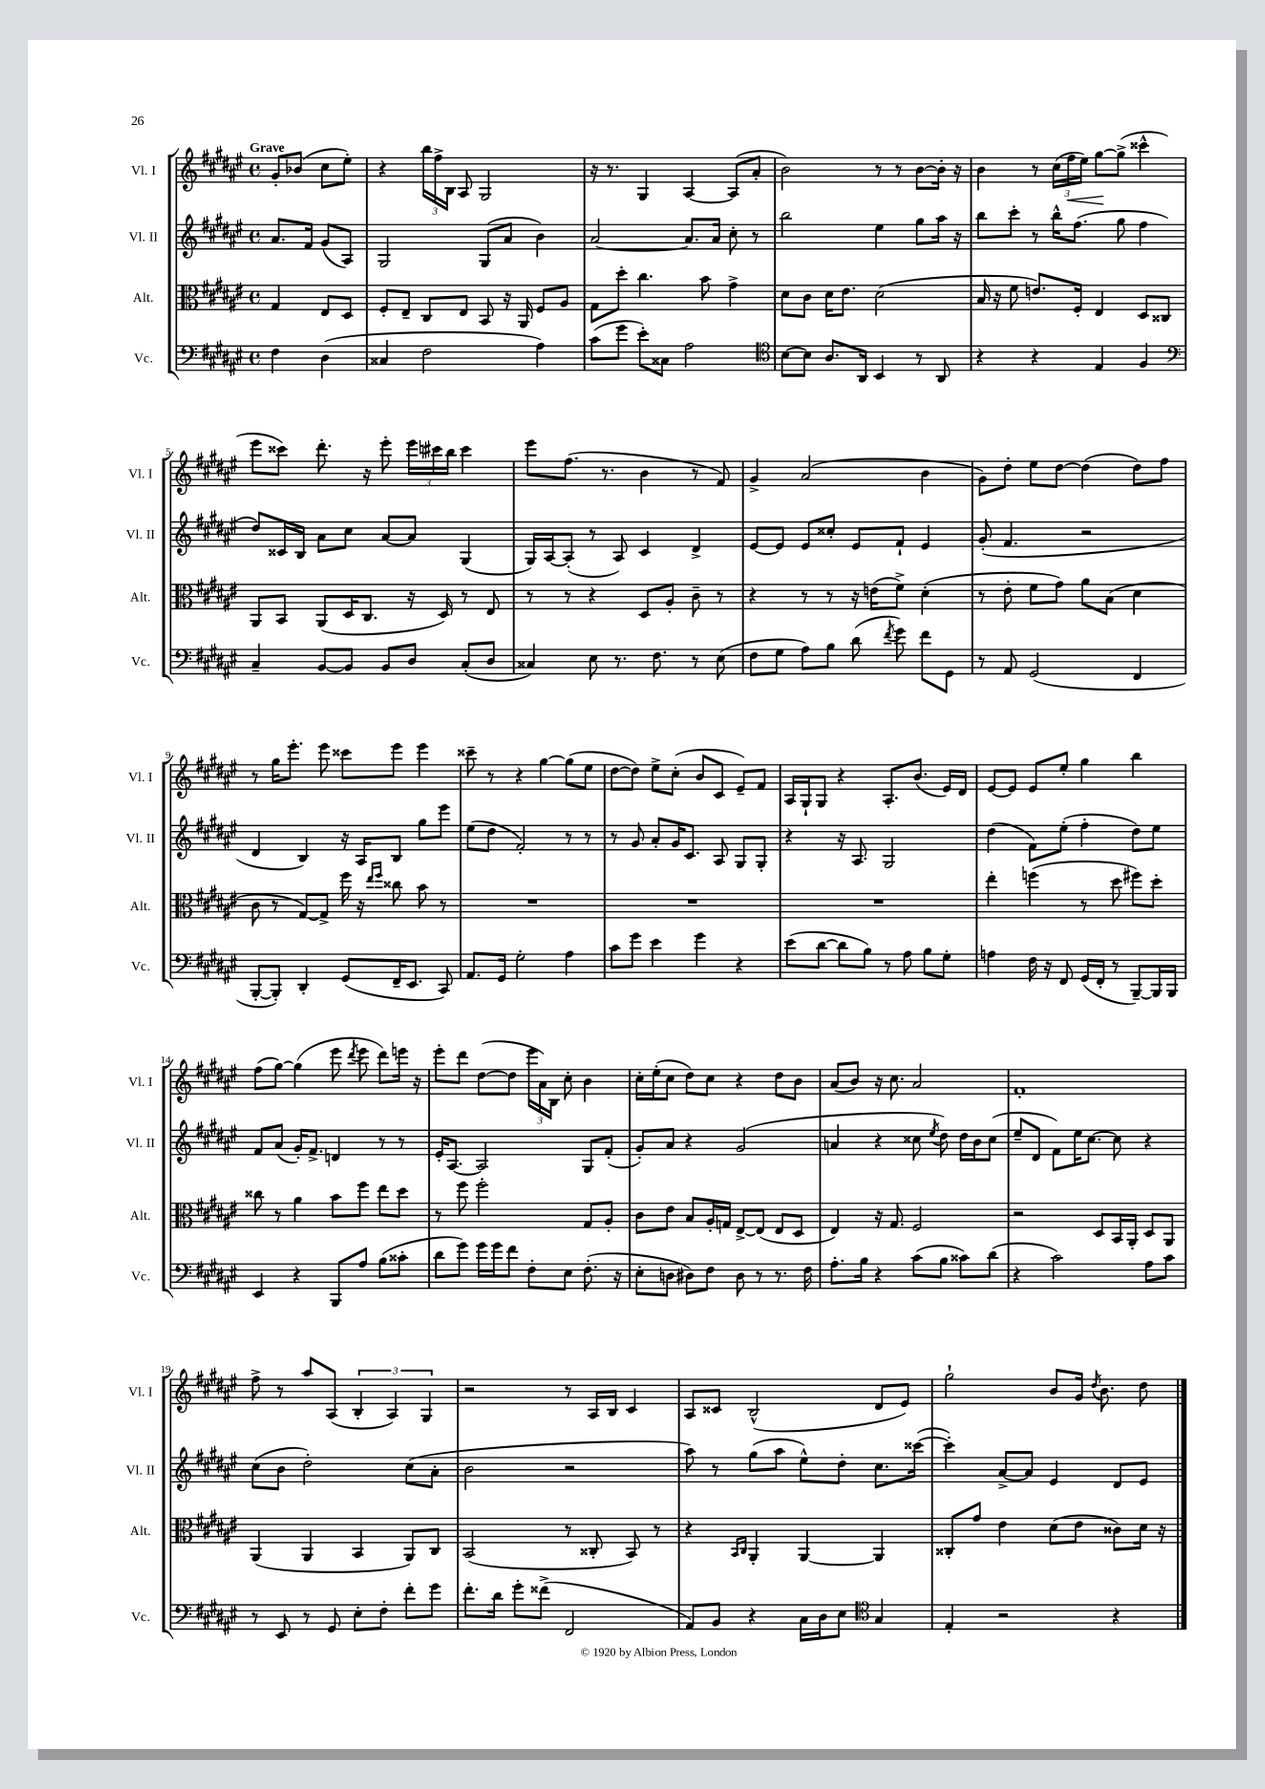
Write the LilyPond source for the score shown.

<<
\new StaffGroup <<
\new Staff = "s0" \with { instrumentName = "Vl. I" shortInstrumentName = "Vl. I" } {
    \clef treble \key fis \major \defaultTimeSignature \time 4/4 \partial 2 \tempo "Grave"
    \autoBeamOff gis'8[-. bes'8]( cis''8[ eis''8]-.) |
    r4 \tuplet 3/2 { b''16[ fis''16-> b16] } ais8 gis2 |
    r16 r8. gis4 ais4~ ais8[( ais'8]-. |
    b'2) r8 r8 b'8[~ b'16]-. r16 |
    b'4 r8 \tuplet 3/2 { cis''16[( fis''16\< eis''16]) } gis''8[~\! gis''8]->( cisis'''4-^ |
    eis'''8[ cisis'''8]) dis'''8.-. r16 eis'''8-. \tuplet 3/2 { eis'''16[ cis'''16 b''16] } cis'''4 |
    eis'''8[ fis''8.]( r8. b'4 r8 fis'8) |
    gis'4-> ais'2( b'4 |
    gis'8[) dis''8]-. eis''8[ dis''8]~ dis''4( dis''8[) fis''8] |
    r8 gis''16[ eis'''8.]-. eis'''8 cisis'''8[ eis'''8] eis'''4 |
    cisis'''8-- r8 r4 gis''4~ gis''8[( eis''8] |
    dis''8[~ dis''8]) eis''8[-> cis''8]-.( b'8[ cis'8] eis'8[--) fis'8] |
    ais16[ gis16-! gis8] r4 ais8.[-. b'8.]( eis'16[) dis'16] |
    eis'8[~ eis'8] eis'8[ eis''8]-. gis''4 b''4 |
    fis''8[( gis''8]~) gis''4( eis'''8 \acciaccatura { dis'''8 } eis'''8 dis'''8[) e'''16] r16 |
    eis'''8[-. dis'''8] dis''8[~( dis''8] \tuplet 3/2 { eis'''16[ ais'16) b16] } cis''8-. b'4 |
    cis''16[-. eis''16-.( cis''8] dis''8[) cis''8] r4 dis''8[ b'8] |
    ais'8[( b'8]) r16 cis''8. ais'2 |
    fis'1-. |
    fis''8-> r8 ais''8[ ais8]( \tuplet 3/2 { b4-. ais4) gis4 } |
    r2 r8 ais16[ b16] cis'4 |
    ais8[ cisis'8] b2-^( dis'8[ eis'8]) |
    gis''2-! b'8[ gis'16] \acciaccatura { dis''8 } b'8. dis''8 \bar "|." |
}
\new Staff = "s1" \with { instrumentName = "Vl. II" shortInstrumentName = "Vl. II" } {
    \clef treble \key fis \major \defaultTimeSignature \time 4/4 \partial 2
    \autoBeamOff ais'8.[ fis'16] gis'8[( ais8]) |
    gis2 gis8[( ais'8] b'4) |
    ais'2~ ais'8.[ ais'16] cis''8-. r8 |
    b''2 eis''4 gis''8[ ais''16] r16 |
    b''8[ cis'''8]-. r8 b''16[-^ fis''8.]( gis''8 fis''4 |
    dis''8[) cisis'16 b16] ais'8[ cis''8] ais'8[~ ais'8] gis4( |
    gis16[) ais16~ ais8]-.( r8 ais8) cis'4 dis'4-> |
    eis'8[~ eis'8] eis'8[ cisis''8]-. eis'8[ fis'8]-! eis'4 |
    gis'8-.( fis'4. r2 |
    dis'4 b4) r16 ais16[ b8] gis''8[ eis'''8] |
    eis''8[( dis''8] fis'2-.) r8 r8 |
    r8 gis'8 ais'8[-. gis'16 cis'8.] ais8 gis8[ gis8]-. |
    r4 r16 ais8. gis2 |
    dis''4( fis'8[) eis''8]-.( fis''4-. dis''8[) eis''8] |
    fis'8[ ais'8]( gis'16[-.) fis'8.]-> d'4 r8 r8 |
    eis'16[-. ais8.]~ ais2 gis8[ fis'8]-.( |
    gis'8[-.) ais'8] r4 gis'2( |
    a'4 r4 cisis''8 \acciaccatura { eis''8 } dis''8) dis''16[ b'16 cisis''8]( |
    eis''8[-- dis'8] fis'8[) eis''16 cis''8.]~ cis''8 r4 |
    cis''8[( b'8] dis''2-.) cis''8[( ais'8]-. |
    b'2 r2 |
    ais''8) r8 gis''8[( ais''8] eis''8[-^) dis''8]-. cis''8.[ cisis'''16]~( |
    cisis'''4-.) ais'8[~-> ais'8] eis'4 dis'8[ eis'8] \bar "|." |
}
\new Staff = "s2" \with { instrumentName = "Alt." shortInstrumentName = "Alt." } {
    \clef alto \key fis \major \defaultTimeSignature \time 4/4 \partial 2
    \autoBeamOff gis4 eis8[ dis8] |
    fis8[-. eis8]-- cis8[ eis8] b,8 r16 ais,16 fis8[ ais8] |
    gis8[ dis''8]-. cis''4. b'8 gis'4-> |
    dis'8[ cis'8] dis'16[ eis'8.] dis'2( |
    b16 r16 fis'8 e'8.[) fis16]-. eis4 dis8[ cisis8] |
    ais,8[ b,8] ais,8[( dis16 cis8.] r16 dis16) r8 eis8 |
    r8 r8 r4 dis8[ ais8]-. cis'8-- r8 |
    r4 r8 r8 r16 e'16[( fis'8]->) dis'4-.( |
    r8 eis'8-. fis'8[ gis'8]) ais'8[ b8]( dis'4 |
    cis'8 r8 gis8[~) gis8]-> fis''16 r16 \grace { eis''16[ fis''16] } cisis''8 b'8 r8 |
    R1 |
    R1 |
    R1 |
    eis''4-. f''4( r8 dis''8 fis''8[) dis''8]-. |
    cisis''8 r8 ais'4 b'8[ fis''8] eis''8[ dis''8] |
    r8 fis''8 fis''2-. gis8[ ais8]-. |
    cis'8[ eis'8] b8[ ais16-. g16] eis8[~-> eis8]( eis8[ dis8] |
    eis4) r16 gis8. fis2 |
    r2 dis8[ b,16 ais,16]-. dis8[ ais,8] |
    ais,4( ais,4 b,4 ais,8[) cis8] |
    b,2( r8 cisis8-. b,8) r8 |
    r4 \grace { b,16[ cis16] } ais,4-. ais,4~ ais,4 |
    cisis8[-. gis'8] eis'4 dis'8[( eis'8] cisis'8[) dis'16] r16 \bar "|." |
}
\new Staff = "s3" \with { instrumentName = "Vc." shortInstrumentName = "Vc." } {
    \clef bass \key fis \major \defaultTimeSignature \time 4/4 \partial 2
    \autoBeamOff fis4 dis4( |
    cisis4 fis2 ais4) |
    cis'8[( gis'8] eis'8[-.) cisis8] ais2 |
    \clef tenor b8[~ b8] ais8.[ ais,16] b,4 r8 ais,8 |
    r4 r4 eis4 fis4 |
    \clef bass cis4-- b,8[~ b,8] b,8[ dis8] cis8[-.( dis8] |
    cisis4) eis8 r8. fis8. r8 eis8( |
    fis8[ gis8] ais8[) b8] dis'8( \acciaccatura { fis'8 } gis'8) fis'8[ gis,8] |
    r8 ais,8 gis,2( fis,4 |
    b,,8[~-. b,,8]-.) dis,4-. gis,8[( fis,16-- eis,8.] cis,8) |
    ais,8.[ gis,16] gis2-. ais4 |
    cis'8[ gis'8] eis'4 gis'4 r4 |
    eis'8[( dis'8]~ dis'8[ b8]) r8 ais8 b8[ gis8]-. |
    a4 fis16 r16 fis,8 gis,16[( fis,16]-. r8 b,,8[~--) b,,16 b,,16] |
    eis,4 r4 b,,8[ ais8] b8[( cisis'8]-. |
    dis'8[ gis'8]) gis'16[ gis'16 fis'8] fis8[-. eis8] fis8.-.( r16 |
    eis8[-. d8] dis8[) fis8] dis8 r8 r8. fis16 |
    ais8.[-. b16] r4 cis'8[( b8] cisis'8[) dis'8]( |
    r4 cis'2) ais8[ cis'8] |
    r8 eis,8 r8 gis,8 eis8[-. fis8]-. fis'8[-. gis'8] |
    fis'8.[-. dis'16] gis'8[-. fisis'8]->( fis,2 |
    ais,8[) b,8] r4 cis16[ dis16 eis8] \clef tenor gis4 |
    eis4-. r2 r4 \bar "|." |
}
>>
>>
